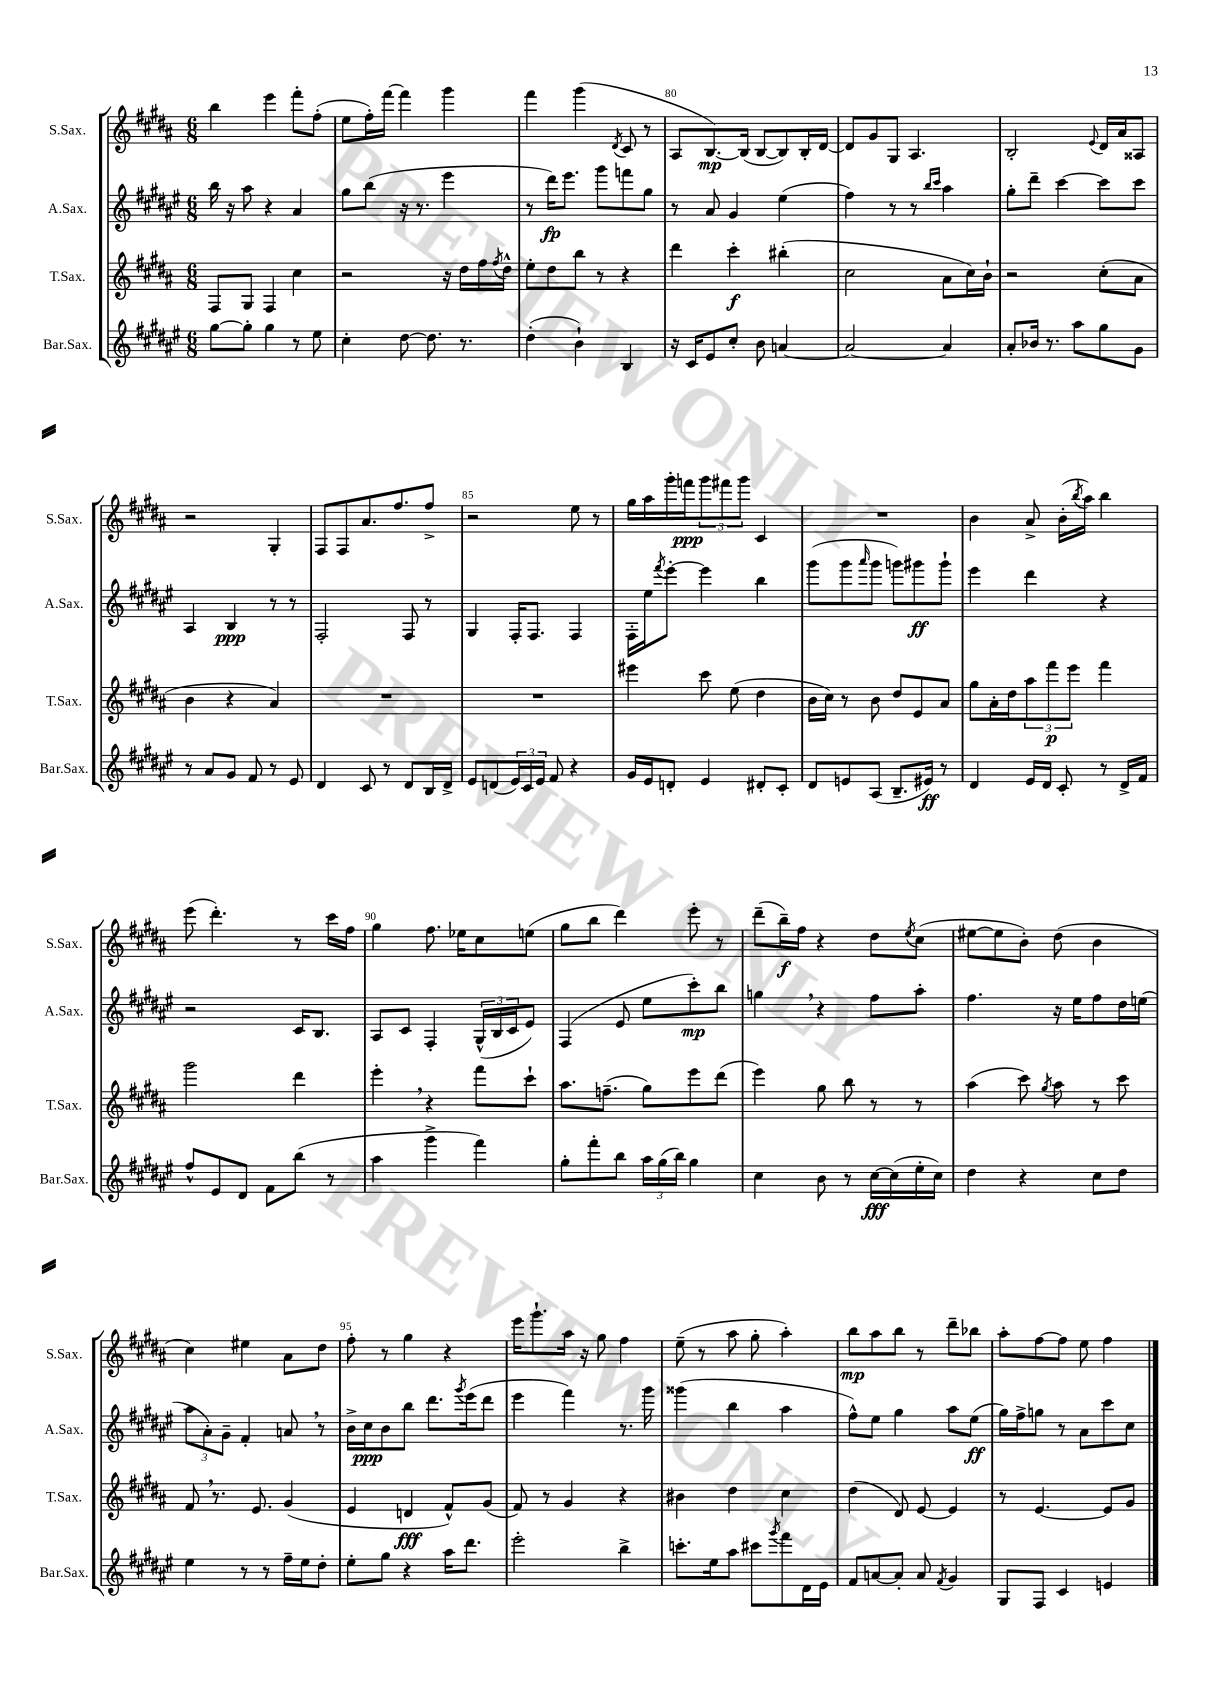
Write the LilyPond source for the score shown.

<<
\new StaffGroup <<
\new Staff = "s0" \with { instrumentName = "S.Sax." shortInstrumentName = "S.Sax." } {
    \clef treble \key b \major \numericTimeSignature \time 6/8
    b''4 e'''4 fis'''8-. fis''8-.( |
    e''8 fis''16-.) fis'''16~ fis'''4 gis'''4 |
    fis'''4 gis'''4( \acciaccatura { dis'8 } cis'8 r8 |
    ais8 b8.~\mp) b16( b8~ b8) b16-. dis'16~ |
    dis'8 gis'8 gis8 ais4. |
    b2-. \appoggiatura { e'8 } dis'16 ais'16 aisis8 |
    r2 gis4-. |
    fis8 fis8 ais'8. fis''8. fis''8-> |
    r2 e''8 r8 |
    gis''16 ais''16 gis'''16-. f'''16\ppp \tuplet 3/2 { gis'''8 fis'''8 gis'''8 } cis'4 |
    R2. |
    b'4 ais'8-> b'16-.( \acciaccatura { b''8 } ais''16) b''4 |
    e'''8( dis'''4.-.) r8 cis'''16 fis''16 |
    gis''4 fis''8. ees''16 cis''8 e''8( |
    gis''8 b''8 dis'''4) e'''8-. r8 |
    dis'''8--( b''16--\f) fis''16 r4 dis''8 \acciaccatura { e''8 } cis''8( |
    eis''8~ eis''8 b'8-.) dis''8( b'4 |
    cis''4) eis''4 ais'8 dis''8 |
    fis''8-. r8 gis''4 r4 |
    e'''16 gis'''8.-! ais''16 r16 gis''8 fis''4 |
    e''8--( r8 ais''8 gis''8-. ais''4-.) |
    b''8\mp ais''8 b''8 r8 dis'''8-- bes''8 |
    ais''8-. fis''8~ fis''8 e''8 fis''4 \bar "|." |
}
\new Staff = "s1" \with { instrumentName = "A.Sax." shortInstrumentName = "A.Sax." } {
    \clef treble \key fis \major \numericTimeSignature \time 6/8
    b''16 r16 ais''8 r4 ais'4 |
    gis''8 b''8( r16 r8. eis'''4 |
    r8 dis'''16\fp) eis'''8. gis'''8 f'''8 gis''8 |
    r8 ais'8 gis'4 eis''4( |
    fis''4) r8 r8 \grace { b''16 cis'''16 } ais''4 |
    gis''8-. dis'''8-- cis'''4~ cis'''8 cis'''8 |
    ais4 b4\ppp r8 r8 |
    fis2-. fis8 r8 |
    gis4 fis16-. fis8. fis4 |
    fis16-. eis''16 \acciaccatura { fis'''8 } eis'''8~-. eis'''4 b''4 |
    gis'''8( gis'''8 \grace { ais'''16 } gis'''8 g'''8) gis'''8\ff gis'''8-! |
    eis'''4 dis'''4 r4 |
    r2 cis'16 b8. |
    ais8 cis'8 fis4-. \tuplet 3/2 { gis16-^( b16 cis'16 } eis'8) |
    fis4( eis'8 eis''8 cis'''8-.\mp) b''8 |
    g''4 \breathe r4 fis''8 ais''8-. |
    fis''4. r16 eis''16 fis''8 dis''16 e''16( |
    \tuplet 3/2 { ais''8 ais'8-.) gis'8-- } fis'4-. a'8 \breathe r8 |
    b'16-> cis''16\ppp b'8 b''8 dis'''8. \acciaccatura { gis'''8 } eis'''16( dis'''8 |
    eis'''4 fis'''4) r8. gis'''16 |
    gisis'''4( b''4 ais''4 |
    fis''8-^) eis''8 gis''4 ais''8 eis''8\ff( |
    gis''16) fis''16-> g''8 r8 ais'8 cis'''8 cis''8 \bar "|." |
}
\new Staff = "s2" \with { instrumentName = "T.Sax." shortInstrumentName = "T.Sax." } {
    \clef treble \key b \major \numericTimeSignature \time 6/8
    fis8 gis8 fis4 cis''4 |
    r2 r16 dis''16 fis''16 \acciaccatura { fis''8 } dis''16-^ |
    e''8-. dis''8 b''8 r8 r4 |
    dis'''4 cis'''4-.\f bis''4-.( |
    cis''2 ais'8 cis''16) b'16-! |
    r2 cis''8-.( ais'8 |
    b'4 r4 ais'4) |
    R2. |
    R2. |
    eis'''4 cis'''8 e''8( dis''4 |
    b'16 cis''16) r8 b'8 dis''8 e'8 ais'8 |
    gis''8 ais'16-. dis''16 \tuplet 3/2 { ais''8 fis'''8\p e'''8 } fis'''4 |
    gis'''2 dis'''4 |
    e'''4-. \breathe r4 fis'''8 cis'''8-! |
    ais''8. f''8.--( gis''8) e'''8 dis'''8( |
    e'''4) gis''8 b''8 r8 r8 |
    ais''4( cis'''8) \acciaccatura { gis''8 } ais''8 r8 cis'''8 |
    fis'8 \breathe r8. e'8. gis'4( |
    e'4 d'4\fff fis'8-^) gis'8( |
    fis'8) r8 gis'4 r4 |
    bis'4 dis''4 cis''4 |
    dis''4( dis'8) e'8~ e'4 |
    r8 e'4.~ e'8 gis'8 \bar "|." |
}
\new Staff = "s3" \with { instrumentName = "Bar.Sax." shortInstrumentName = "Bar.Sax." } {
    \clef treble \key fis \major \numericTimeSignature \time 6/8
    gis''8~ gis''8-. gis''4 r8 eis''8 |
    cis''4-. dis''8~ dis''8. r8. |
    dis''4-.( b'4-!) b4 |
    r16 cis'16 eis'8 cis''8-. b'8 a'4~ |
    a'2~ a'4 |
    ais'8-. bes'16 r8. ais''8 gis''8 gis'8 |
    r8 ais'8 gis'8 fis'8 r8 eis'8 |
    dis'4 cis'8 r8 dis'8 b16 dis'16-> |
    eis'8 d'8( \tuplet 3/2 { eis'16) cis'16 eis'16 } fis'8 r4 |
    gis'16 eis'16 d'8-. eis'4 dis'8-. cis'8-. |
    dis'8 e'8 ais8( b8.-- eis'16\ff) r8 |
    dis'4 eis'16 dis'16 cis'8-. r8 dis'16-> fis'16 |
    fis''8-^ eis'8 dis'8 fis'8 b''8( r8 |
    ais''4 gis'''4-> fis'''4) |
    gis''8-. fis'''8-. b''8 \tuplet 3/2 { ais''16 gis''16( b''16) } gis''4 |
    cis''4 b'8 r8 cis''16~\fff cis''16( eis''16-. cis''16) |
    dis''4 r4 cis''8 dis''8 |
    eis''4 r8 r8 fis''16-- eis''16 dis''8-. |
    eis''8-. gis''8 r4 ais''16 dis'''8. |
    eis'''2-. b''4-> |
    c'''8.-. eis''16 ais''8 cis'''8 \acciaccatura { gis'''8 } fis'''8 dis'16 eis'16 |
    fis'8 a'8~ a'8-. a'8 \acciaccatura { fis'8 } gis'4 |
    gis8 fis8 cis'4 e'4 \bar "|." |
}
>>
>>
\layout { \context { \Score currentBarNumber = #77 \override BarNumber.break-visibility = ##(#f #t #t) barNumberVisibility = #(every-nth-bar-number-visible 5) } }
